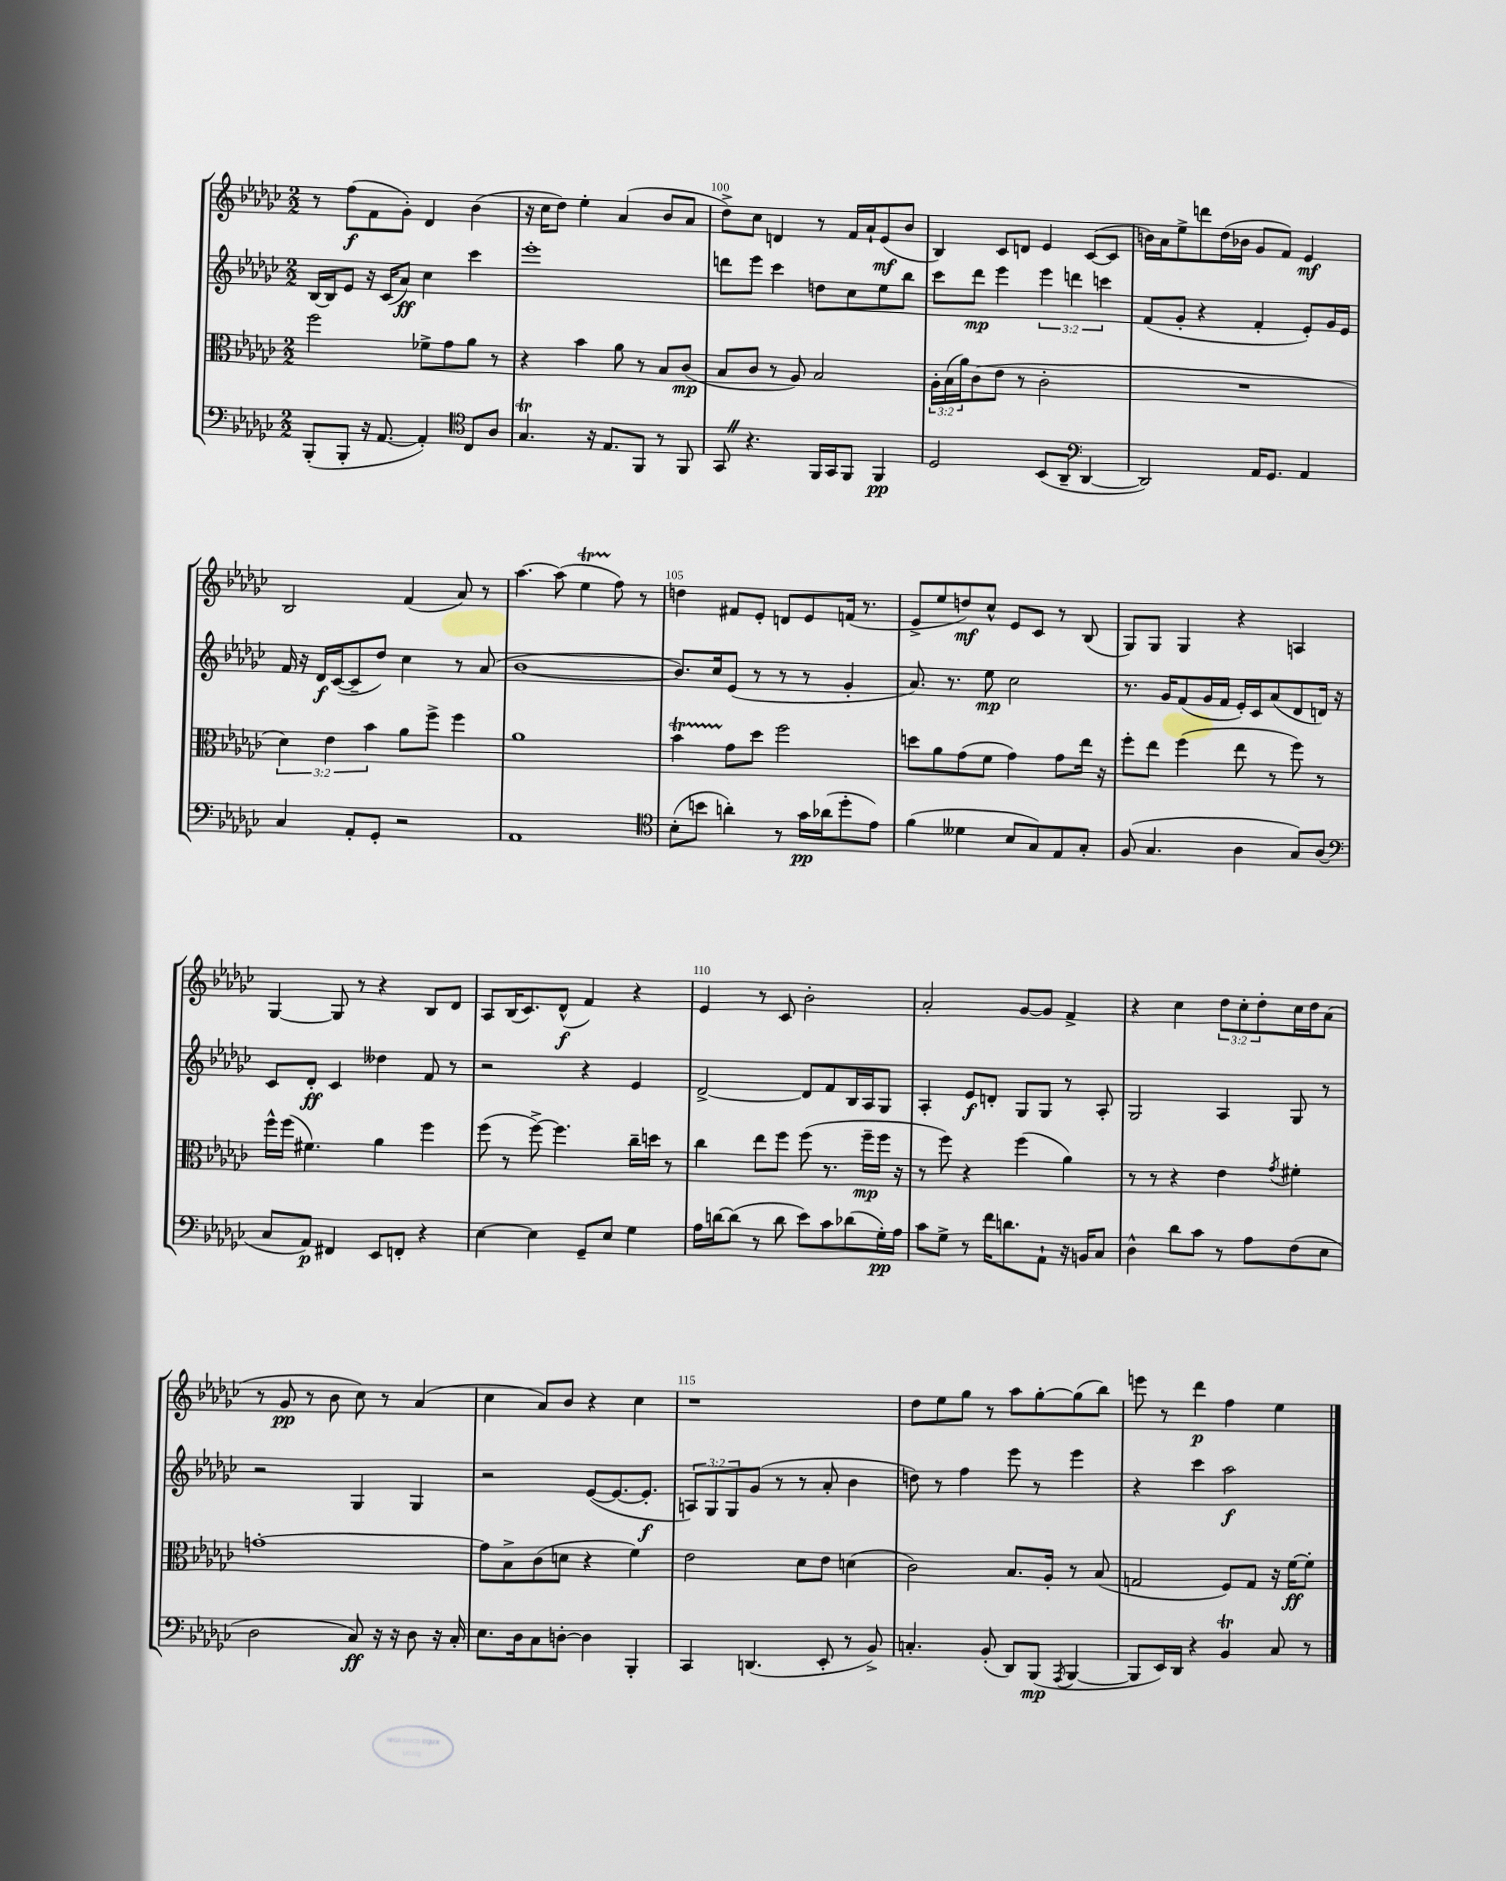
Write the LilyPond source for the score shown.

<<
\new StaffGroup <<
\new Staff = "s0" {
    \clef treble \key ges \major \numericTimeSignature \time 2/2 \override Staff.TupletNumber.text = #tuplet-number::calc-fraction-text
    r8 f''8\f( f'8 ges'8-.) des'4 bes'4( |
    r16 ces''16 des''8) ees''4-. aes'4( bes'8 aes'8 |
    des''8->) ces''8 d'4 r8 f'16 aes'16-! ees'8\mf( bes'8 |
    bes4) ces'8 d'8 ees'4 ces'8~( ces'8 |
    b'16) aes'16 ees''8-> d'''8 des''16( bes'16 ges'8 f'8) ees'4\mf |
    bes2 f'4( aes'8) r8 |
    aes''4.~ aes''8( ees''4\startTrillSpan f''8\stopTrillSpan) r8 |
    d''4 fis'8 ees'8-. d'8 ees'8 f'16( r8. |
    ees'8-> ees''8 d''8\mf) ces''8-^ ees'8 ces'8 r8 bes8( |
    ges8) ges8 ges4 r4 a4 |
    ges4~ ges8 r8 r4 bes8 des'8 |
    aes8 bes16( ces'8.) des'8-^\f( f'4) r4 |
    ees'4 r8 ces'8 bes'2-. |
    aes'2-. ges'8~ ges'8 f'4-> |
    r4 ces''4 \tuplet 3/2 { des''8 ces''8-. des''8-. } ces''16 des''16 aes'8( |
    r8 ges'8\pp r8 bes'8 ces''8) r8 aes'4( |
    ces''4 aes'8) bes'8 r4 ces''4 |
    r1 |
    des''8 ees''8 ges''8 r8 aes''8 ges''8~-. ges''8( bes''8) |
    e'''8 r8 des'''4\p f''4 ees''4 \bar "|." |
}
\new Staff = "s1" {
    \clef treble \key ges \major \numericTimeSignature \time 2/2 \override Staff.TupletNumber.text = #tuplet-number::calc-fraction-text
    bes16~ bes16 ees'8 r16 ces'16( aes'8\ff) ces''4 ces'''4 |
    ees'''1-. |
    d'''8 ees'''8 ces'''4 d''8 ces''8 ees''8 bes''8 |
    ces'''8 des'''8\mp ees'''4 \tuplet 3/2 { ees'''4 d'''4 c'''4 } |
    f'8( ges'8-. r4 f'4-. ees'8-.) ges'16 ees'16 |
    f'16 r16 des'16\f ces'16~( ces'8-- des''8) ces''4 r8 aes'8( |
    bes'1~ |
    bes'8.) ces''16 ees'8( r8 r8 r8 ges'4-. |
    aes'8.) r8. ees''8\mp ces''2 |
    r8. ges'16 f'8( ges'16 f'16 ees'16-.) ces'16 aes'8( des'8 d'16) r16 |
    ces'8 des'8-.\ff ces'4 deses''4 f'8 r8 |
    r2 r4 ees'4 |
    des'2~-> des'8 f'8 bes16 aes16 ges8 |
    aes4-. ees'8\f d'8-. ges8 ges8 r8 aes8-. |
    ges2 aes4 ges8 r8 |
    r2 ges4 ges4 |
    r2 ees'8~( ees'8.~ ees'8.-.\f |
    \tuplet 3/2 { a8) ges8 ges8 } ges'8( r8 r8 aes'8-. bes'4 |
    d''8) r8 f''4 ees'''8 r8 ees'''4 |
    r4 ces'''4 aes''2\f \bar "|." |
}
\new Staff = "s2" {
    \clef alto \key ges \major \numericTimeSignature \time 2/2 \override Staff.TupletNumber.text = #tuplet-number::calc-fraction-text
    f''2 fes'8-> ges'8 aes'8 r8 |
    r4 bes'4 aes'8 r8 bes8 ces'8\mp( |
    bes8 ces'8 r8 aes8) bes2 |
    \tuplet 3/2 { aes16-. bes16( aes'16) } ces'8( ees'8 r8 ces'2-. |
    R1 |
    \tuplet 3/2 { des'4) ees'4 bes'4 } aes'8 f''8-> f''4 |
    aes'1 |
    bes'4\startTrillSpan ges'8\stopTrillSpan des''8 f''2 |
    d''8 aes'8 ges'8( f'8 ges'4) ges'8 ees''16 r16 |
    f''8-. ees''8 f''4( ees''8 r8 f''8) r8 |
    f''16-^ f''16( fis'4.) aes'4 f''4 |
    f''8( r8 f''8~->) f''4. ces''16-- d''16 r8 |
    ces''4 ees''8 f''8 f''8( r8. f''16--\mp f''16 r16 |
    r8 f''8) r4 f''4( aes'4) |
    r8 r8 r4 ees'4 \acciaccatura { ges'8 } fis'4-. |
    g'1~-. |
    g'8 bes8-> ces'8( d'8 r4 f'4) |
    ees'2 des'8 ees'8 d'4( |
    ces'2) bes8. aes16-. r8 bes8( |
    g2 f8) g8 r16 f'16~\ff f'8-. \bar "|." |
}
\new Staff = "s3" {
    \clef bass \key ges \major \numericTimeSignature \time 2/2
    bes,,8-.( bes,,8-. r16 aes,8.~ aes,4-.) \clef tenor ces8 aes8 |
    ges4.\trill r16 ees8. f,8 r8 f,8 |
    ges,8 \once \override BreathingSign.text = \markup { \musicglyph "scripts.caesura.straight" } \breathe r4. f,16 ges,16 f,8 f,4\pp |
    des2 bes,8( aes,8-- \clef bass des,4~ |
    des,2) aes,16 ges,8. aes,4 |
    ces4 aes,8-. ges,8-. r2 |
    aes,1 |
    \clef tenor bes8-.( b'8 a'4-.) r8 ges'16\pp aes'16( des''8-. ees'8) |
    f'4( deses'4 bes8 ges8) ees8 ges8-. |
    f8( ges4. aes4 ges8) aes8( |
    \clef bass ces8 aes,8\p) fis,4 ees,8 f,8-. r4 |
    ees4~ ees4 ges,8-- ees8 ges4 |
    aes16 d'16~ d'8( r8 d'8 ees'8) ces'8 des'8( ges16-.\pp) aes16 |
    ces'8 ges8-> r8 f'16 d'8. aes,8-! r16 b,16 ces8 |
    des4-^ des'8 ces'8 r8 aes8 f8( ees8 |
    des2 ces8\ff) r16 r16 des8 r16 ces16-. |
    ees8. des16 ces8 d8~-. d4 bes,,4-. |
    ces,4 d,4.( ees,8-. r8 bes,8->) |
    c4.-. bes,8-.( des,8) bes,,8\mp( \acciaccatura { aes,,8 } bes,,4~ |
    bes,,8 ees,16) des,16 r4 bes,4\trill ces8 r8 \bar "|." |
}
>>
>>
\layout { \context { \Score currentBarNumber = #98 \override BarNumber.break-visibility = ##(#f #t #t) barNumberVisibility = #(every-nth-bar-number-visible 5) } }
